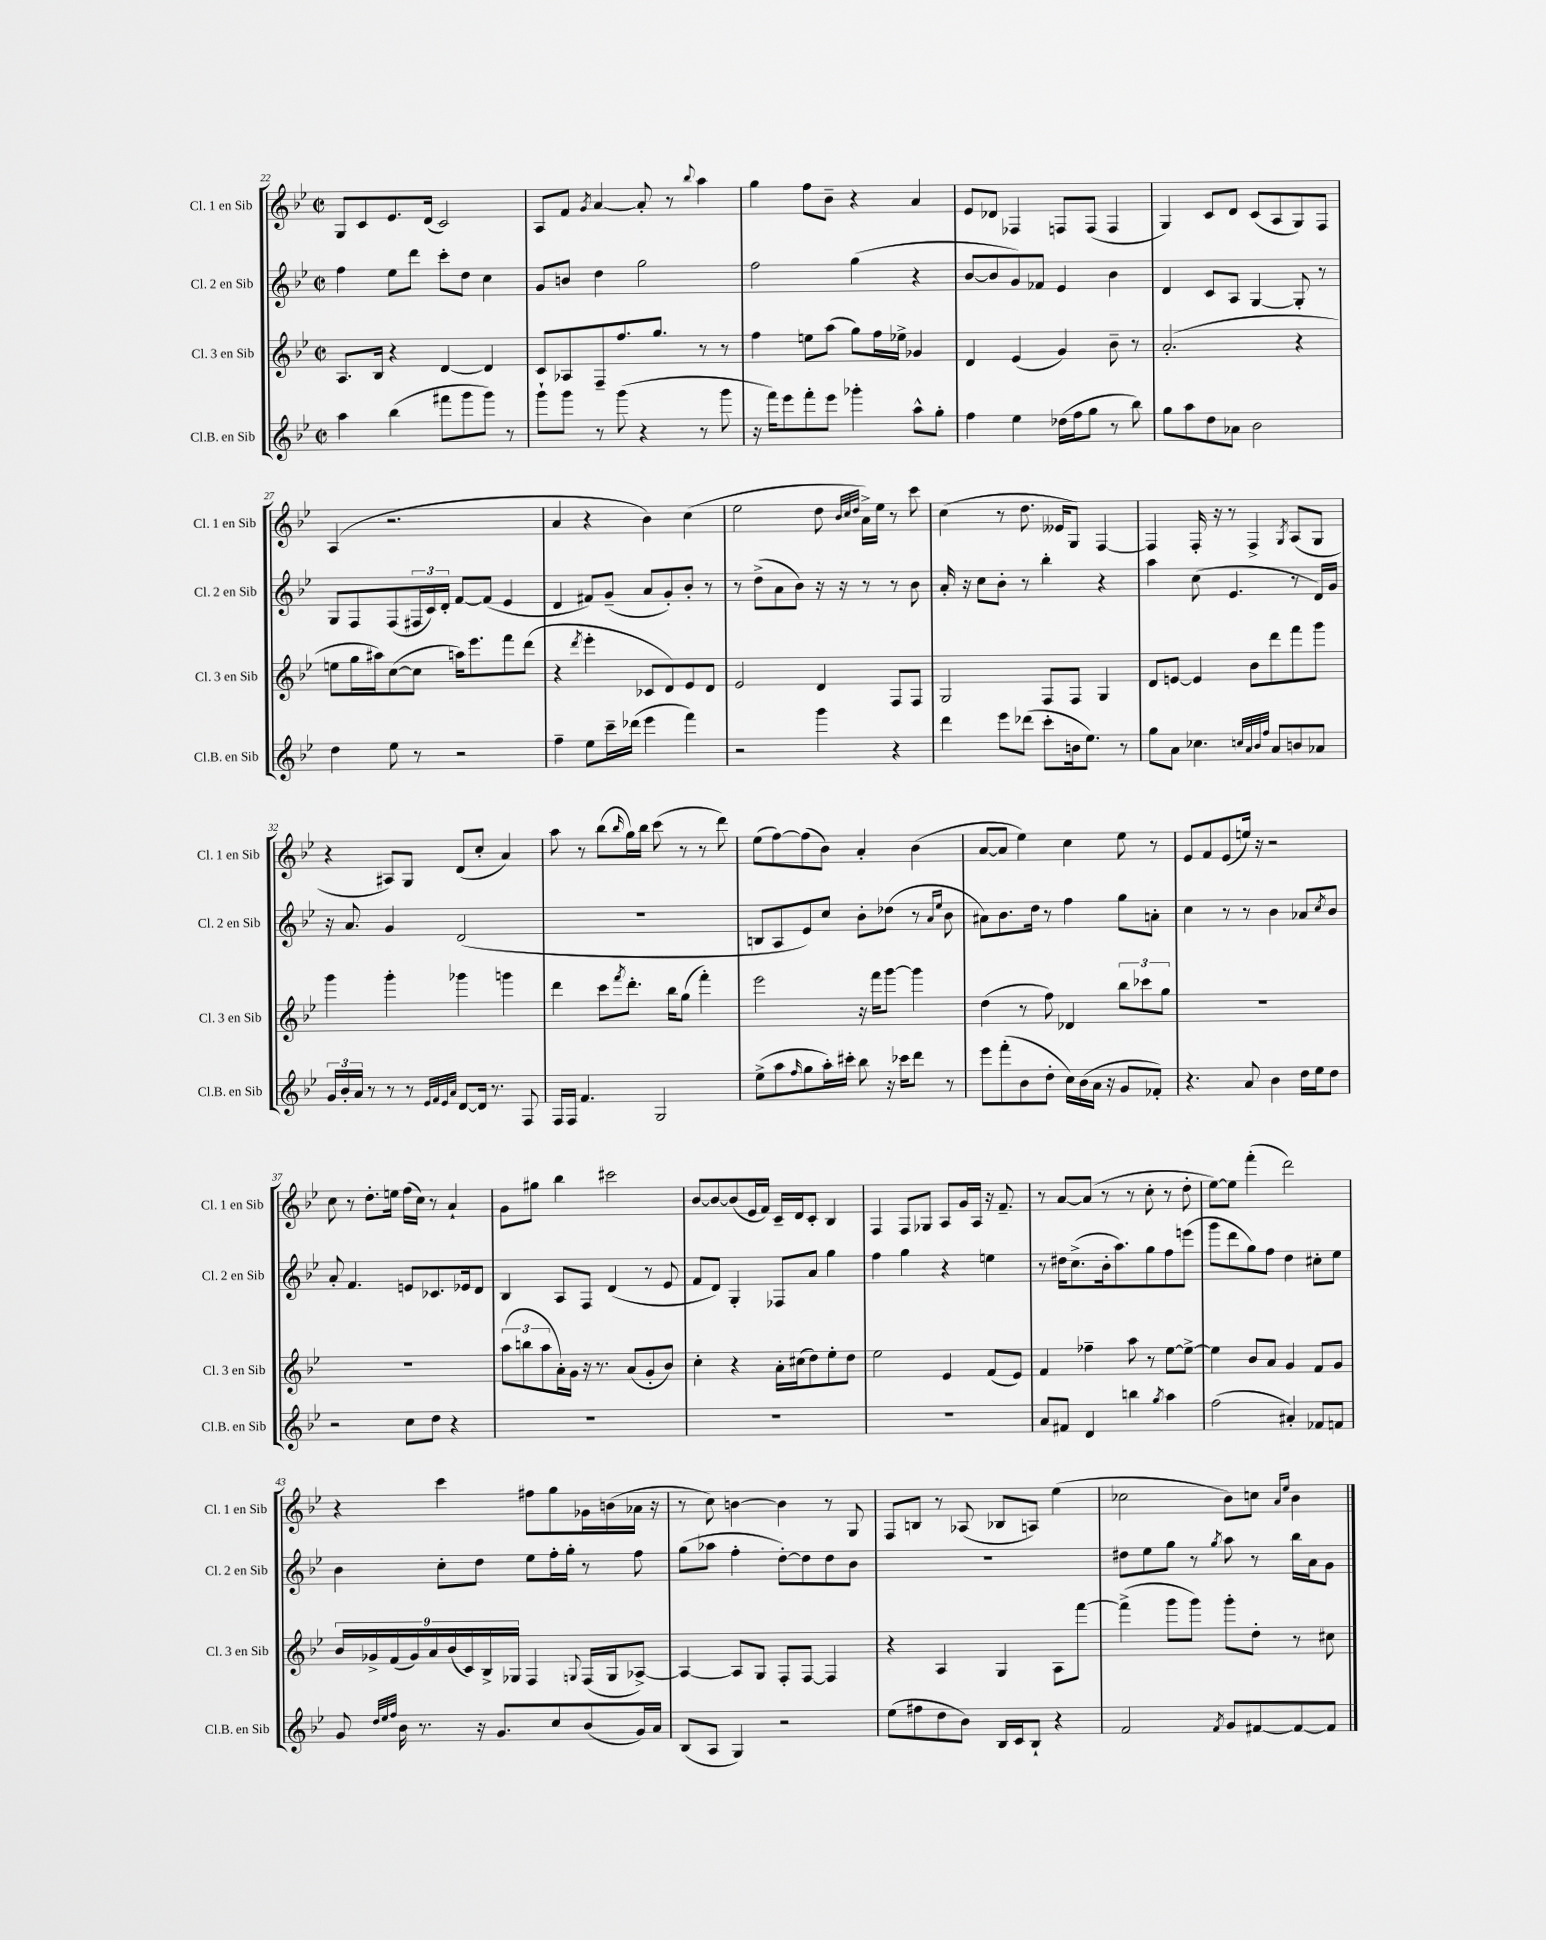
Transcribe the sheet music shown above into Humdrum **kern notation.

**kern	**kern	**kern	**kern
*part4	*part3	*part2	*part1
*staff4	*staff3	*staff2	*staff1
*I"Cl.B. en Sib	*I"Cl. 3 en Sib	*I"Cl. 2 en Sib	*I"Cl. 1 en Sib
*I'Cl.B. en Sib	*I'Cl. 3 en Sib	*I'Cl. 2 en Sib	*I'Cl. 1 en Sib
*clefG2	*clefG2	*clefG2	*clefG2
*k[b-e-]	*k[b-e-]	*k[b-e-]	*k[b-e-]
*M2/2	*M2/2	*M2/2	*M2/2
*met(c|)	*met(c|)	*met(c|)	*met(c|)
=22	=22	=22	=22
4aa\	8.A/L	4ff\	8G/L
.	.	.	8c/
.	16B-/Jk	.	.
(4bb-\	4r	8ee-\L	8.e-/
.	.	8ddd\J	.
.	.	.	(16d/Jk
8fff#X\L	[4d/	8ccc'\L	2c/)
8ggg\	.	8dd\J	.
8ggg\J)	4d/]	4cc\	.
8r	.	.	.
=23	=23	=23	=23
8ggg`\L	8c/L	8g/L	8A/L
8ggg\J	8A-X/	8bn/J	8f/J
.	.	.	8qg/
8r	8F~/	4dd\	[4a/
(8ggg\	8.ff/	.	.
4r	.	2gg\	8a'/]
.	8.gg/J	.	.
.	.	.	8r
.	.	.	8qqbb-/
8r	8r	.	4aa\
8ggg\	8r	.	.
=24	=24	=24	=24
16r	4ff\	2ff\	4gg\
16fff\KL)	.	.	.
8eee-\	.	.	.
8fff'\	8een\L	.	8ff\L
8eee-\J	(8aa\J	.	8b-~\J
4ggg-X'\	8gg\L)	(4gg\	4r
.	16ff\L	.	.
.	16ee-X^\JJ	.	.
8aa^^\L	4g-X/	4r	4a/
8gg'\J	.	.	.
=25	=25	=25	=25
4ff\	4d/	[8b-/L	8e-/L
.	.	8b-/]	8d-X/J
4ee-\	(4e-/	8g/)	4F-X/
.	.	8f-X/J	.
(16dd-X\LL	4g/)	4e-/	8Fn/L
16ff\J	.	.	.
8gg\J	.	.	(8F/J
8r	8b-~\	4b-\	4F/
8bb-\)	8r	.	.
=26	=26	=26	=26
8gg\L	(2.a'/	4d/	4G/)
8aa\	.	.	.
8dd\	.	8c/L	8c/L
8a-X\J	.	8A/J	8d/J
2b-\	.	[4G/	(8c/L
.	.	.	8A/
.	4r	8G'/]	8G/)
.	.	8r	8F/J
!!LO:LB:g=z
=27	=27	=27	=27
4dd\	8een\L	8G/L	(4A/
.	16gg\L	8F/	.
.	16aa#X\J)	.	.
8ee-\	([8cc\	(8F/	2.r
8r	8cc\J]	24F#X/L	.
.	.	24c/)	.
.	.	24d'/JJ	.
2r	16aan\KL)	[8f/L	.
.	8.eee-\	.	.
.	.	(8f/J]	.
.	8fff\	4e-/	.
.	(8ddd\J	.	.
=28	=28	=28	=28
4ff~\	4r	4d/	4a/
.	8qddd/	.	.
8ee-\L	4eee-'\	8f#X/L)	4r
16ccc~\L	.	(8g~/J	.
(16ddd-X\JJ	.	.	.
4eee-\	8c-X/L	8a/L	4b-\)
.	8d/)	8g'/)	.
4fff\)	8e-/	8b-'/J	(4cc\
.	8d/J	8r	.
=29	=29	=29	=29
2r	2e-/	8r	2ee-\
.	.	(8dd^\L	.
.	.	8a\	.
.	.	8b-\J)	.
4ggg\	4d/	16r	8dd\
.	.	16r	.
.	.	.	32qqb-/LLL
.	.	.	32qqcc/
.	.	.	32qqdd/JJJ
.	.	8r	16a^\LL)
.	.	.	16ee-\JJ
4r	8F/L	8r	8r
.	8F/J	8b-\	8ccc\
=30	=30	=30	=30
4ddd\	2G/	16a'/	(4cc\
.	.	16r	.
.	.	8cc\L	.
8eee-\L	.	8b-'\J	8r
(8ddd-X\J	.	8r	8.dd\
8ccc'\L	8F/L	4bb-'\	.
.	.	.	16e--X/KL
16bn\k	8F/J	.	8G/J)
8.ee-\J)	.	.	.
.	4G/	4r	[4F/
8r	.	.	.
=31	=31	=31	=31
8gg\L	8d/L	4aa\	4F/]
8a\J	[8en/J	.	.
4.cc-X\	4e/]	(8cc\	16F'/
.	.	.	16r
.	.	4.e-/	8r
.	8b-\L	.	4F^/
32qqccn/LLL	.	.	.
32qqa/	.	.	.
32qqb-/	.	.	.
32qqff/JJJ	.	.	.
8a/L	8ddd\	.	.
.	.	.	8qG/
8bn/	8fff\	8r	(8A/L
8a-X/J	8ggg\J	16d/LL)	8G/J
.	.	16g/JJ	.
!!LO:LB:g=z
=32	=32	=32	=32
24g/LL	4ggg\	16r	4r
24b-'/	.	.	.
.	.	8.a/	.
24a/JJ	.	.	.
8r	.	.	.
8r	4ggg'\	4g/	8A#X/L)
8r	.	.	8G/J
32qqe-/LLL	.	.	.
32qqf/	.	.	.
32qqe-/	.	.	.
32qqa/JJJ	.	.	.
[8d/L	4ggg-X\	(2d/	(8d/L
16d/Jk]	.	.	8cc'/J
8.r	.	.	.
.	4gggn\	.	4a/)
8F/	.	.	.
=33	=33	=33	=33
16F/LL	4ddd\	1r	8aa\
16F/JJ	.	.	.
4.f/	.	.	8r
.	8ccc\L	.	(8bb-\L
.	8qfff/	.	16qqbb-/
.	8.ddd'\J	.	16gg\L)
.	.	.	16bb-\JJ
2G/	.	.	(8ccc\
.	16bb-\KL	.	.
.	(8gg\J	.	8r
.	4fff'\)	.	8r
.	.	.	8ddd\)
=34	=34	=34	=34
(8ee-^\L	2eee-\	8Bn/L	(8ee-\L
8aa\	.	8A/	[8ff\)
16qqff/	.	.	.
8gg\	.	8e-/)	(8ff\]
16aa'\L)	.	8cc/J	8b-\J)
16ccc#X'\JJ	.	.	.
8bb-\	16r	8b-'\L	4a'/
.	16fff\KL	.	.
16r	[8ggg\J	(8dd-X\J	.
16ccc-X\KL	.	.	.
8ddd\J	4ggg\]	8r	(4b-\
.	.	16qqa/LL	.
.	.	16qqee-/JJ	.
8r	.	8b-\	.
=35	=35	=35	=35
8eee-\L	(4dd\	8a#X\L)	[8a/L
(8fff'\	.	8.b-\	8a/J]
8b-\	8r	.	4ee-\)
.	.	16dd\Jk	.
8dd'\J	8ff\)	8r	.
16cc\LL)	4d-X/	4ff\	4cc\
(16b-\	.	.	.
16a\JJ	.	.	.
16r	.	.	.
8g/L	12bb-\L	8gg\L	8ee-\
.	12ccc-X\	.	.
8f-X'/J)	.	8an'\J	8r
.	12gg\J	.	.
=36	=36	=36	=36
4.r	1r	4cc\	8e-/L
.	.	.	8f/
.	.	8r	(8e-/
8a/	.	8r	16een/Jk)
.	.	.	16r
4b-\	.	4b-\	2r
16dd\LL	.	8a-X/L	.
16ee-\J	.	.	.
.	.	8qcc/	.
8dd\J	.	8b-/J	.
!!LO:LB:g=z
=37	=37	=37	=37
2r	1r	8a'/	8cc\
.	.	4.f/	8r
.	.	.	8.dd'\L
.	.	.	16een\Jk
8cc\L	.	8en/L	(16ff\LL
.	.	.	16cc\JJ)
8dd\J	.	8.c-X/	8r
4r	.	.	4a`/
.	.	16e-X/k	.
.	.	8d/J	.
=38	=38	=38	=38
1r	(12aa\L	4B-/	8g\L
.	12bbn\	.	.
.	.	.	8gg#X\J
.	12aa\	.	.
.	16a'\L)	8A/L	4bb-\
.	16g\JJ	.	.
.	16r	8F/J	.
.	8.r	.	.
.	.	(4d/	2ccc#X\
.	(8a/L	.	.
.	8g'/	8r	.
.	8b-/J)	8e-/	.
=39	=39	=39	=39
1r	4cc'\	8f/L	[8b-/L
.	.	8d/J)	8b-/_
.	4r	4G'/	(8b-/]
.	.	.	16e-/L
.	.	.	16f/JJ)
.	16a'\LL	8F-X/L	16c~/LL
.	(16cc#X\J	.	16d/J
.	8dd\)	8a/J	8c'/J
.	8ee-'\	4gg\	4B-/
.	8dd\J	.	.
=40	=40	=40	=40
1r	2ee-\	4ff\	4F/
.	.	4gg\	8F/L
.	.	.	8G-X/J
.	4e-/	4r	8A/L
.	.	.	16g/L
.	.	.	16A/JJ
.	(8f/L	4een\	16r
.	.	.	8.f~/
.	8e-/J)	.	.
=41	=41	=41	=41
8a/L	4f/	8r	8r
8f#X/J	.	16dd#X\KL	[8a/L
.	.	(8.cc^\	.
4d/	4ff-X~\	.	(8a/J]
.	.	16b-'\k	8r
.	.	8.aa\)	.
4bbn\	8aa\	.	8r
.	8r	8gg\	8cc'\
8qgg/	.	.	.
4aa\	[8ee-\L	8ff\	8r
.	8ee-^\J_	(8eeen\J	8dd'\
=42	=42	=42	=42
(2ff\	4ee-\]	8ggg\L	[8ee-\L)
.	.	8ddd\	8ee-\J]
.	8b-/L	8gg\)	(4fff'\
.	8a/J	8ff\J	.
4a#X'/)	4g/	4dd\	2ddd\)
8f-X/L	8f/L	8cc#X'\L	.
8fn/J	8g/J	8ee-\J	.
!!LO:LB:g=z
=43	=43	=43	=43
8g/	18b-/LL	4b-\	4r
.	18g-X^/	.	.
.	(18f/	.	.
32qqdd/LLL	.	.	.
32qqee-/	.	.	.
32qqff/JJJ	.	.	.
16b-\	.	.	.
.	18g-/)	.	.
8.r	.	.	.
.	18a/	.	.
.	.	8cc'\L	4ccc\
.	(18b-/	.	.
.	18c/)	.	.
16r	.	8dd\J	.
.	18B-^/	.	.
8.g/L	.	.	.
.	18G-X/JJ	.	.
.	4F/	8ee-\L	8ff#X\L
8cc/	.	16ff'\L	8gg\
.	.	16gg'\JJ	.
.	8qqGn/	.	.
(8b-/	(16F/LL	8r	16g-X\L
.	16G/J	.	(16bn\
16g/L)	[8A-X^/J)	8ff\	16a-X\JJ
16a/JJ	.	.	16r
=44	=44	=44	=44
(8B-/L	4A-/_	(8gg\L	8r
8A/J	.	8aa-X\J	8cc\)
4G/)	8A-/L]	4ff'\	[4bn\
.	8G/J	.	.
2r	8F'/L	[8dd'\L)	4b\]
.	[8F/J	8dd\]	.
.	4F/]	8dd\	8r
.	.	8b-\J	8G/
=45	=45	=45	=45
(8ee-\L	4r	1r	8F/L
8ff#X\	.	.	8Bn/J
8dd\	4A/	.	8r
8b-\J)	.	.	(8A-X/
16B-/LL	4G/	.	8B-X/L
16c/J	.	.	.
8B-`/J	.	.	8An/J)
4r	8A\L	.	(4ee-\
.	[8fff\J	.	.
=46	=46	=46	=46
2f/	(4fff^\]	8dd#X\L	2cc-X\
.	.	8ee-\	.
.	8ggg\L	8gg\J	.
.	8ggg\J)	8r	.
8qf/	.	8qgg/	.
8g/L	8ggg'\L	8aa\	8b-\L)
[8f#X/	8dd'\J	8r	8ccn\J
.	.	.	16qqa/LL
.	.	.	16qqee-/JJ
8f#/_	8r	16bb-\LL	4b-\
.	.	16a\J	.
8f#/J]	8cc#X\	8g\J	.
==	==	==	==
*-	*-	*-	*-
